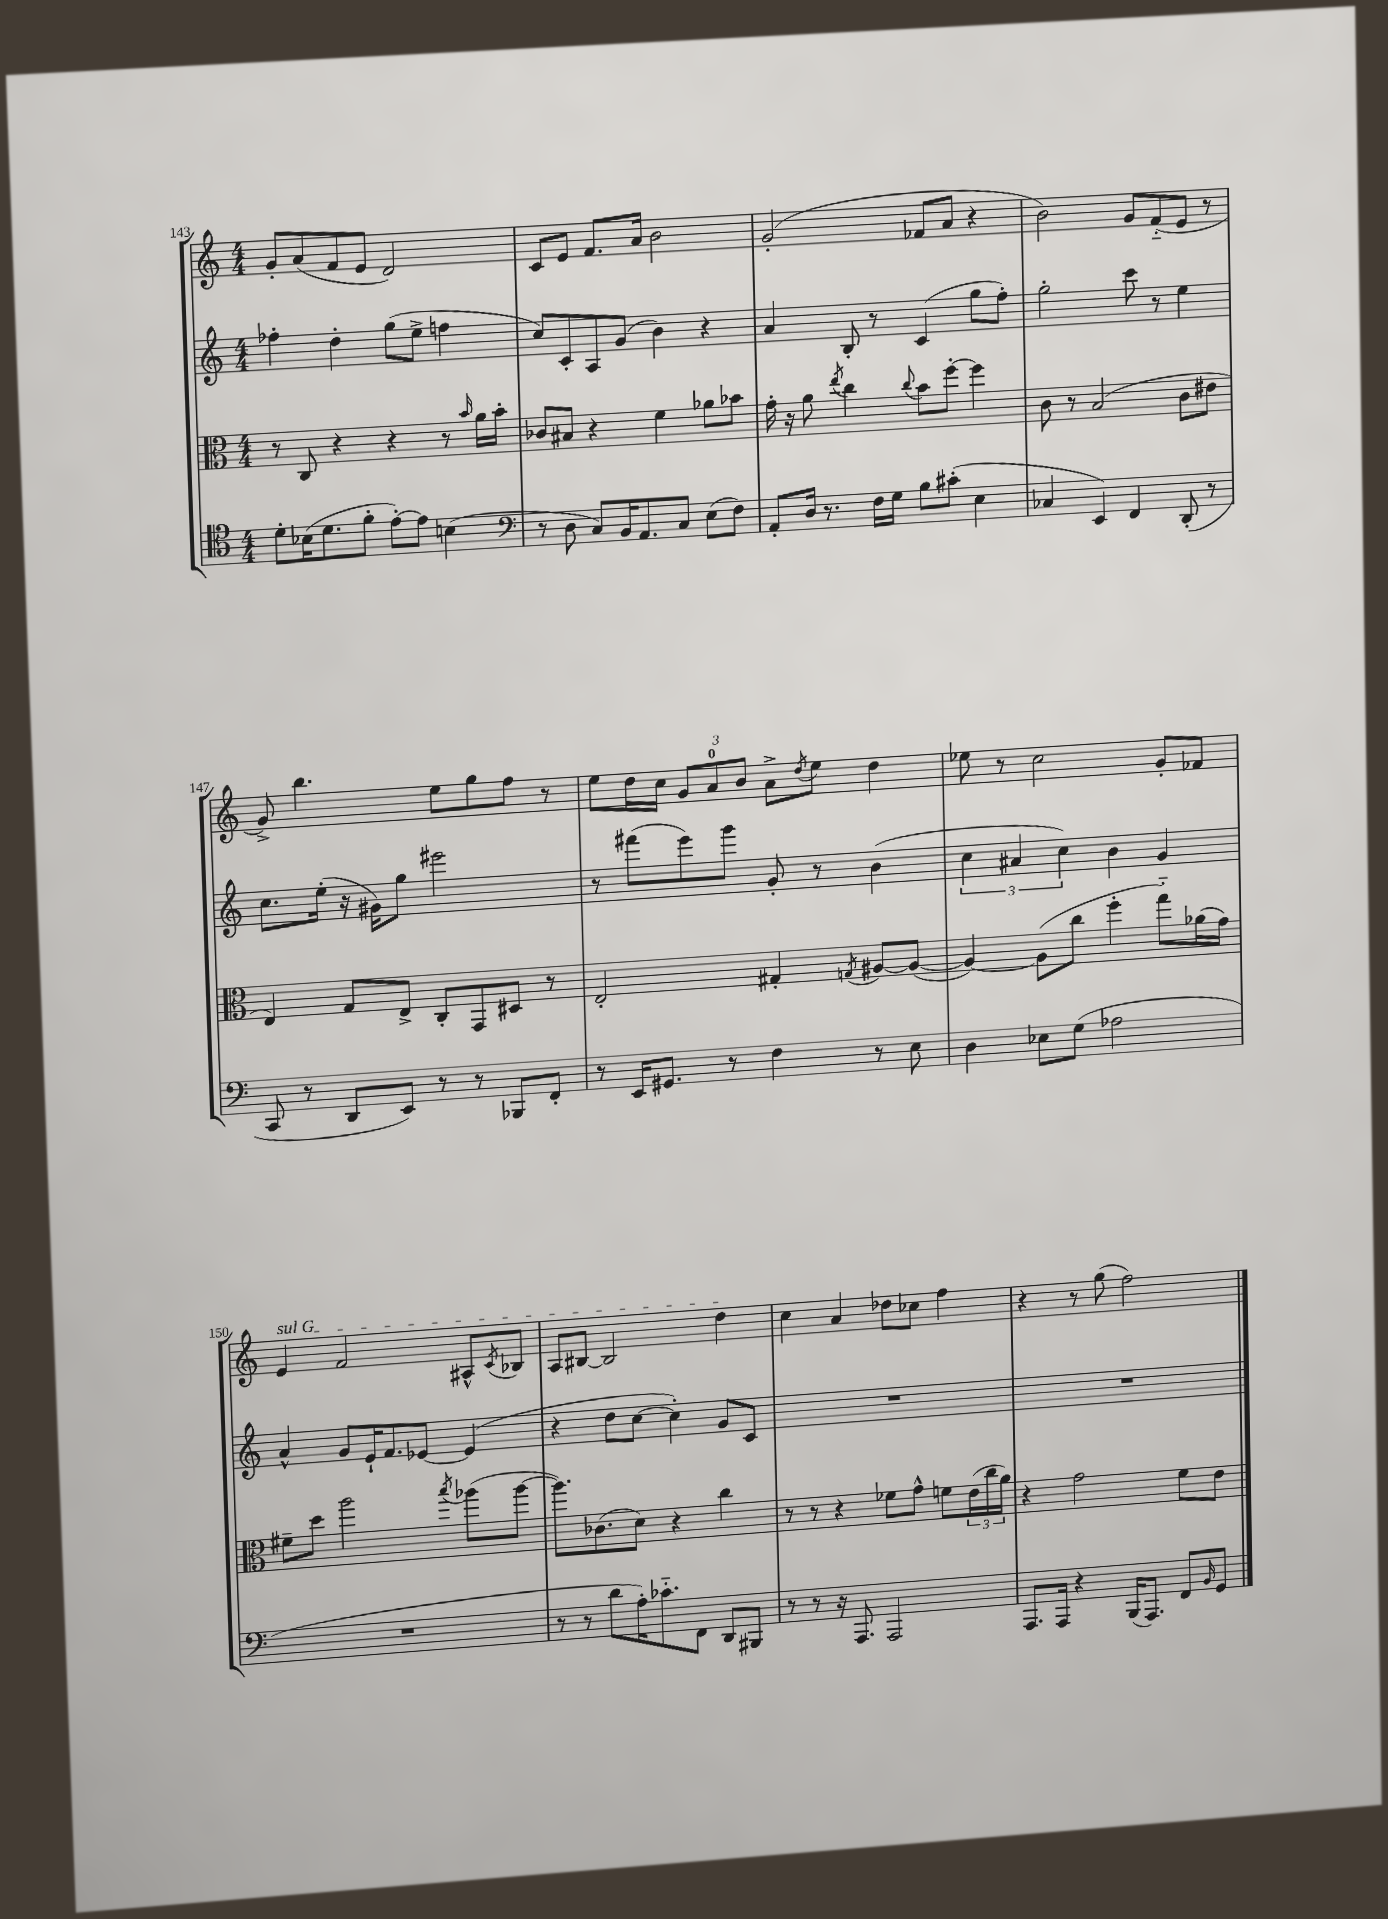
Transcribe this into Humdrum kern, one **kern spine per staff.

**kern	**kern	**kern	**kern
*part4	*part3	*part2	*part1
*staff4	*staff3	*staff2	*staff1
*clefC4	*clefC3	*clefG2	*clefG2
*k[]	*k[]	*k[]	*k[]
*M4/4	*M4/4	*M4/4	*M4/4
=143	=143	=143	=143
8d'\L	8r	4ff-X'\	8g'/L
(16B-X\K	8C/	.	(8a/
8.d\	.	.	.
.	4r	4dd'\	8f/
8f'\J	.	.	8e/J
[8e'\L)	4r	(8gg\L	2d/)
8e\J]	.	8ee^\J	.
(4Bn\	8r	4ffn\	.
.	16qqb/	.	.
.	16a\LL	.	.
.	16b'\JJ	.	.
=144	=144	=144	=144
*clefF4	*	*	*
8r	8c-X/L	8cc/L)	8c/L
8D\	8B#X/J	8c'/	8e/J
8C/L)	4r	8A/	8.f/L
16BB/K	.	(8g/J	.
8.AA/	.	.	16a/Jk
.	4f\	4b\)	2b\
8C/J	.	.	.
(8E\L	8a-X\L	4r	.
8F\J)	8b-X\J	.	.
=145	=145	=145	=145
8AA'/L	16g'\	4a/	(2g'/
.	16r	.	.
16D/Jk	8a\	.	.
8.r	.	.	.
.	8qee/	.	.
.	4cc\	8B'/	.
16F\LL	.	8r	.
16G\JJ	.	.	.
.	8qqcc/	.	.
8B\L	8b\L	(4c/	8f-X/L
(8c#X'\J	[8ff'\J	.	8a/J
4E\	4ff\]	8gg\L	4r
.	.	8ff'\J)	.
=146	=146	=146	=146
4C-X/	8c\	2gg'\	2b\)
.	8r	.	.
4EE/)	(2B/	.	.
4FF/	.	8ccc\	8g/L
.	.	8r	(8f/
(8DD'/	8c\L	4ee\	8e/J
8r	8e#X\J	.	8r
!!LO:LB:g=z
=147	=147	=147	=147
8CC/	4E/)	8.cc\L	8g^/)
8r	.	.	4.bb\
.	.	(16ee'\Jk	.
8DD/L	8G/L	16r	.
.	.	16g#X\KL)	.
8EE/J)	8E^/J	8gg\J	.
8r	8C'/L	2eee#X\	8ee\L
8r	8GG/	.	8gg\
8BBB-X/L	8D#X/J	.	8ff\J
8FF'/J	8r	.	8r
=148	=148	=148	=148
8r	2E'/	8r	8ee\L
16EE/KL	.	(8fff#X\L	16dd\L
8.GG#X/J	.	.	16cc\JJ
.	.	8eee\)	12g/L
.	.	.	12a/
8r	.	8ggg\J	.
.	.	.	12b/J
4F\	4G#X'/	8g'/	8a^\L
.	.	.	8qdd/
.	.	8r	8ee\J
.	8qGn/	.	.
8r	[8A#X/L	(4b\	4dd\
8E\	(8A#/J_	.	.
=149	=149	=149	=149
4D\	4A#/_)	6cc\	8ee-X\
.	.	.	8r
.	.	6a#X/	.
8E-X\L	(8A#\L]	.	2cc\
.	.	6cc\)	.
(8G\J	8cc\J	.	.
2A-X\	4ff'\	4b\	.
.	8gg\L)	4g/	8g'/L
.	(16a-X\L	.	8f-X/J
.	16g\JJ)	.	.
!!LO:LB:g=z
=150	=150	=150	=150
!	!	!	!LO:TX:a:i:t=sul G
1r	8f#X~\L	4a^^/	4e/
.	8dd\J	.	.
.	2aa\	8g/L	2f/
.	.	16e`/K	.
.	.	8.f/	.
.	.	[8e-X/J	.
.	8qbb/	.	.
.	(8aa-X\L	(4e-/]	8A#X^^/L
.	.	.	8qc/
.	[8aa-\J	.	8B-X/J
=151	=151	=151	=151
8r	8.aa-\L])	4r	8A/L
8r	.	.	[8B#X/J
.	(8.c-X\	.	.
8d\L	.	8dd\L	2B#/]
16A'\K)	8d\J)	[8cc\J	.
8.c-X\	.	.	.
.	4r	4cc'\])	.
8FF\J	.	.	.
8DD/L	4cc\	8g/L	4dd\
8BBB#X/J	.	8c/J	.
=152	=152	=152	=152
8r	8r	1r	4cc\
8r	8r	.	.
16r	4r	.	4a/
8.AAA/	.	.	.
2AAA/	8f-X\L	.	8dd-X\L
.	8g^^\J	.	8cc-X\J
.	8fn\L	.	4ff\
.	(24e\L	.	.
.	24cc\	.	.
.	24a\JJ)	.	.
=153	=153	=153	=153
8.AAA/L	4r	1r	4r
16AAA/Jk	.	.	.
4r	2g\	.	8r
.	.	.	(8gg\
(16BBB/KL	.	.	2ff\)
8.AAA/J)	.	.	.
8FF/L	8f\L	.	.
16qqBB/	.	.	.
8GG/J	8e\J	.	.
==	==	==	==
*-	*-	*-	*-
